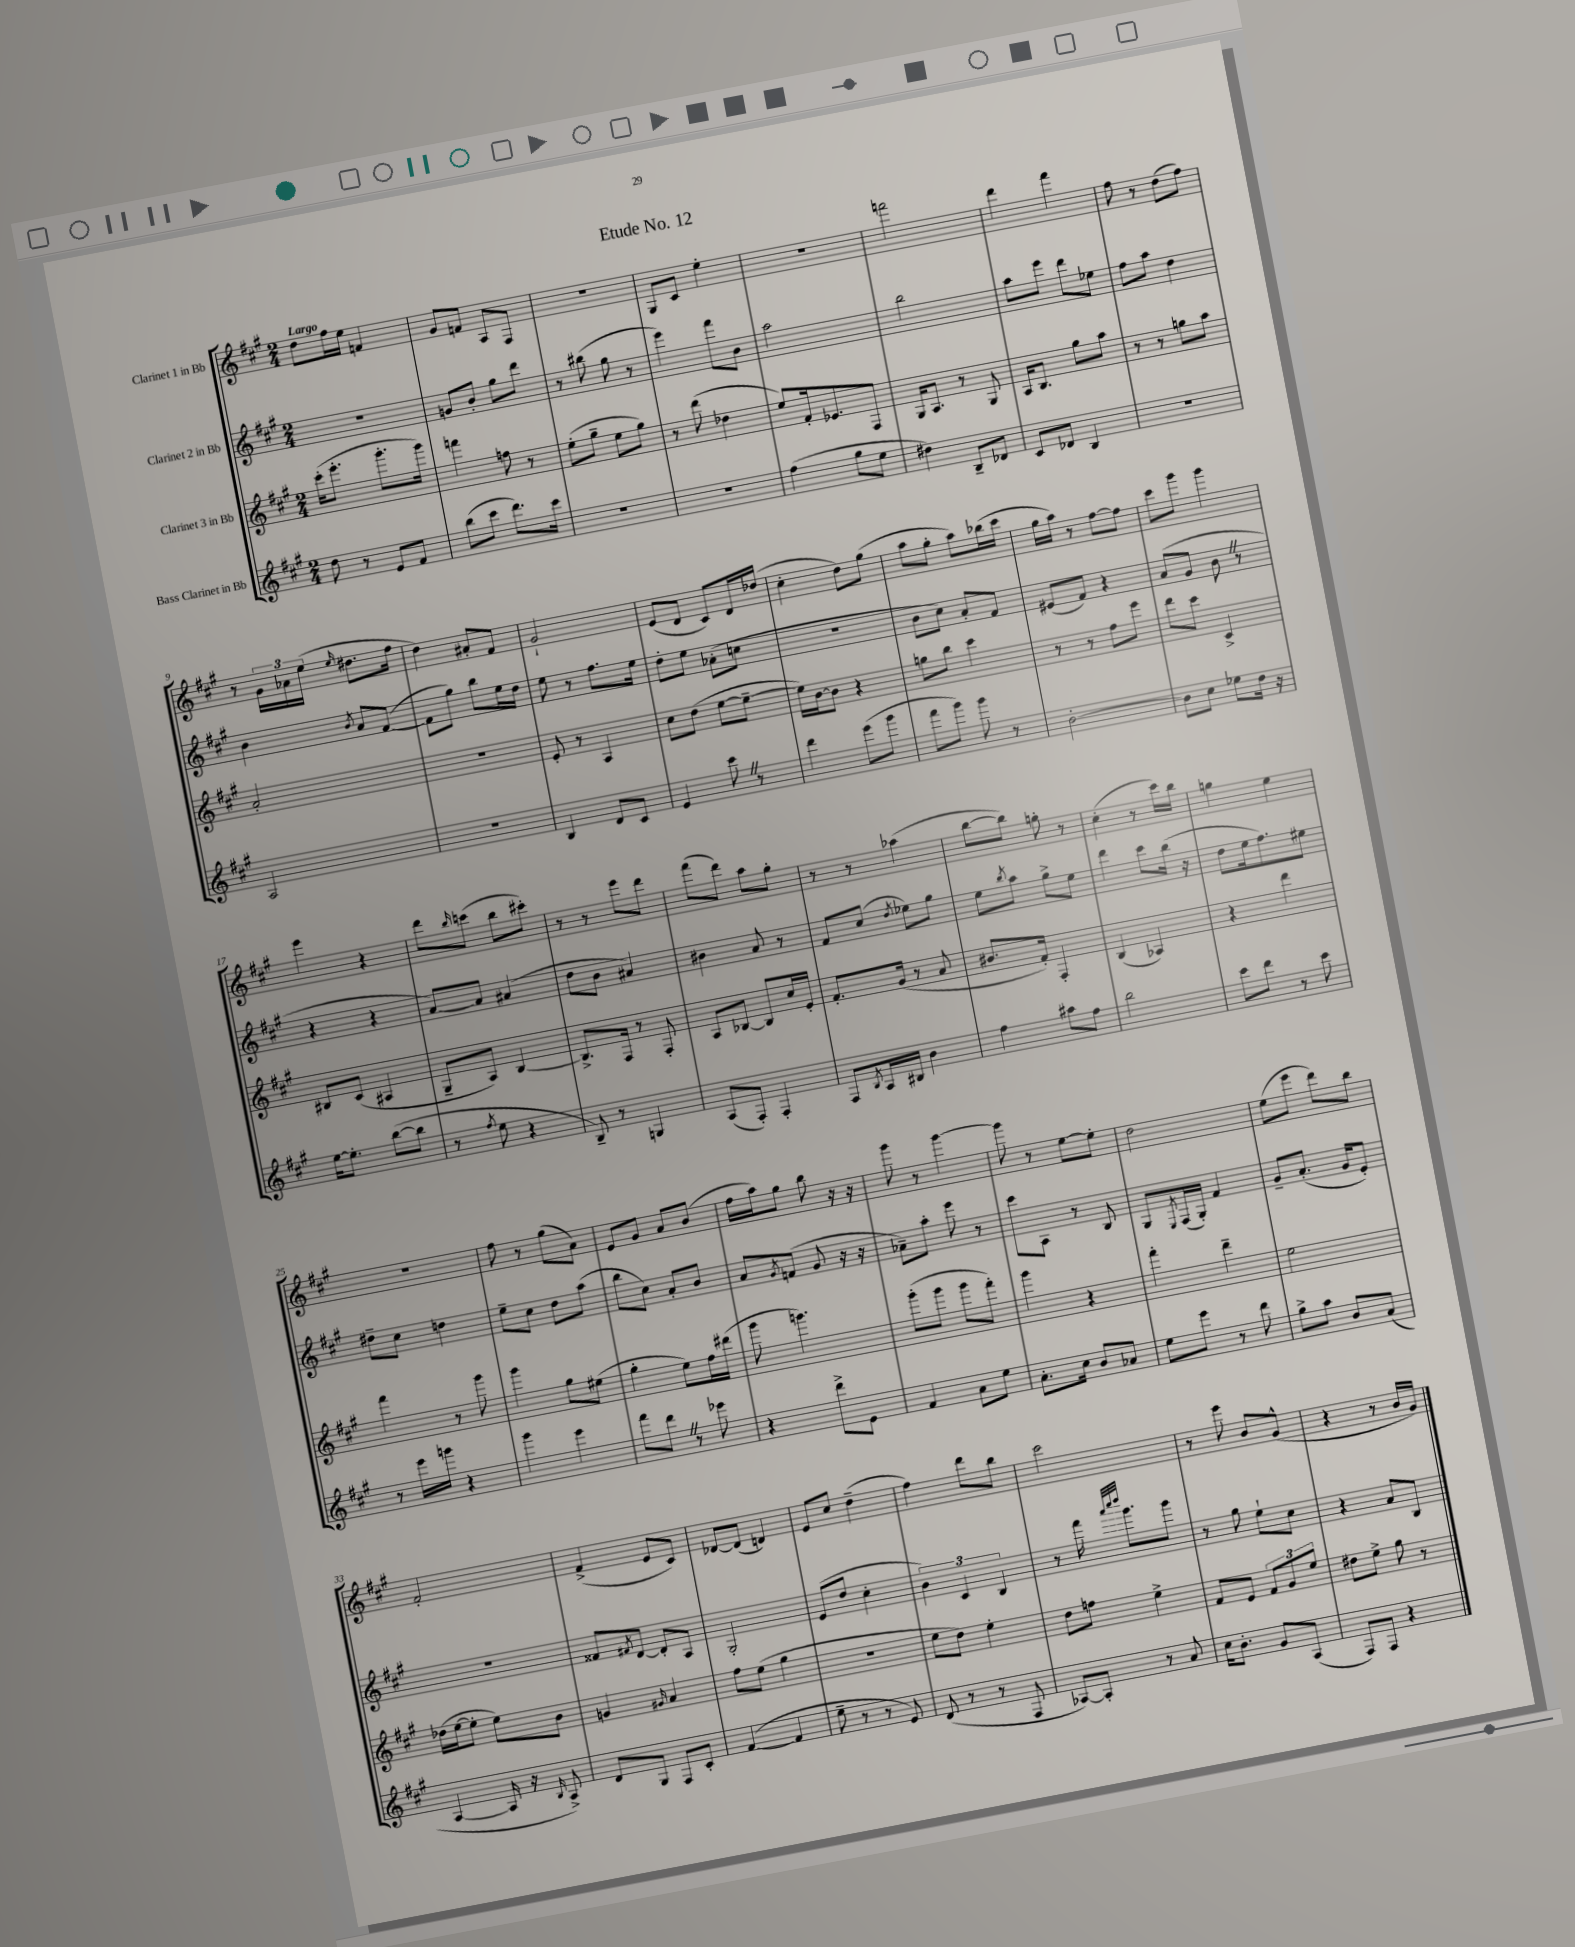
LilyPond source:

\header { title = "Etude No. 12" }
<<
\new StaffGroup <<
\new Staff = "s0" \with { instrumentName = "Clarinet 1 in Bb" } {
    \clef treble \key a \major \numericTimeSignature \time 2/4 \tempo "Largo"
    d''8 fis''16 e''16 f'4 |
    gis'8 f'8 a8 fis8 |
    r2 |
    gis8 cis'8 e''4-. |
    r2 |
    f'''2 |
    d'''4 fis'''4 |
    fis''8 r8 d''8( fis''8) |
    r8 \tuplet 3/2 { gis'16 aes'16 e''16( } \grace { e''16 } dis''8. fis''16 |
    d''4) ais'8-. fis'8 |
    gis'2-! |
    e'8( d'8 cis'8) d'16 des''16( |
    cis''4-. d''8) gis''8( |
    a''8 gis''8-. a''8) bes''16( cis'''16 |
    gis''16 a''16) r8 fis''8~ fis''8 |
    cis'''8 gis'''8 gis'''4 |
    e'''4 r4 |
    d'''8 \grace { b''16 } c'''8( b''8 cis'''8-.) |
    r8 r8 e'''8 d'''8 |
    fis'''8( d'''8) a''8 gis''8-. |
    r8 r8 aes''4( |
    b''8~ b''8) g''8-. r8 |
    cis''4-.( r8 cis'''16) b''16 |
    g''4 e''4 |
    r2 |
    fis''8 r8 gis''8( a'8) |
    e'8 gis'8 a'8 b'8( |
    fis''16 a''16) gis''8 b''8 r16 r16 |
    gis'''8 r8 gis'''4~ |
    gis'''8 r8 e''8~ e''8-. |
    d''2 |
    e''8( e'''8 d'''8) b''8 |
    fis'2-. |
    fis'4->( e'8 cis'8) |
    des'8~ des'8( d'4) |
    e'8 cis''8 d''4--( |
    fis''4) d'''8 b''8 |
    cis'''2 |
    r8 e'''8 b'8 gis'8-^( |
    r4 r8 b'16 gis'16) \bar "|." |
}
\new Staff = "s1" \with { instrumentName = "Clarinet 2 in Bb" } {
    \clef treble \key a \major \numericTimeSignature \time 2/4
    R2 |
    g'8 b'8-. gis''8 d'''8 |
    r8 bis''8( gis''8 r8 |
    e'''4) fis'''8 b'8 |
    a''2 |
    b''2 |
    a''8 e'''8 d'''8 ees''8 |
    fis''8 a''8 d''4 |
    b'4 \acciaccatura { b'8 } a'8 fis'8~( |
    fis'8 gis''8) b''8 e''16 d''16 |
    e''8 r8 fis''8. e''16 |
    d''8-. e''8 aes'8-.( c''8 |
    r2 |
    b'8 cis''8) a'8-. fis'8 |
    eis'8( fis'8) r4 |
    a'8( gis'8 b'8 \once \override BreathingSign.text = \markup { \musicglyph "scripts.caesura.straight" } \breathe r8 |
    r4 r4 |
    a'8~) a'8 ais'4( |
    d''8 b'8 ais'4) |
    bis'4 a'8 r8 |
    fis'8 cis''8( \acciaccatura { d''8 } ees''8) gis''8 |
    e''8 \acciaccatura { b''8 } a''8 gis''8-> e''8 |
    d'''4 cis'''8 b''16( r16 |
    d''8 e''16 fis''8.) eis''8 |
    dis''8-- cis''8 d''4 |
    e''8-- cis''8 d''8 a''8( |
    b''8 cis''8) a'8-. b'8 |
    a'8 \acciaccatura { gis'8 } f'8( gis'8 r16 r16 |
    aes'8--) a''8-. e'''8 r8 |
    cis'''8 a8 r8 b8 |
    gis8 \acciaccatura { e8 } fis16( gis16-.) fis'4 |
    gis'8-- a'8.-.( gis'16 e'8-.) |
    R2 |
    fisis'8 \acciaccatura { fis'8 } d'8~ d'8-. a8 |
    gis2-. |
    e'8( d''8 cis''4-. |
    \tuplet 3/2 { b'4) cis'4 b4 } |
    r8 fis'''16 \grace { a'''32 cis''''32 d''''32 } gis'''8. gis'''8 |
    r8 gis''8 e''8-! cis''8 |
    r4 a'8 b8 \bar "|." |
}
\new Staff = "s2" \with { instrumentName = "Clarinet 3 in Bb" } {
    \clef treble \key a \major \numericTimeSignature \time 2/4
    cis'''16-.( e'''8.-. gis'''8.-. gis'''16) |
    f'''4 f''8 r8 |
    e''8-.( gis''8-- e''8 gis''8) |
    r8 d'''8( des''4 |
    e''8) fis'16-. ees'8. fis8 |
    gis16 a8. r8 gis8 |
    a16 b8. gis''8 a''8 |
    r8 r8 g''8 a''8 |
    a'2-. |
    R2 |
    e'8-. r8 a4 |
    cis''8 d''8( e''8~ e''8~-- |
    e''16) b'16~ b'8 r4 |
    g''8 b''8 cis'''4 |
    r8 r8 fis''8 e'''8 |
    d'''8 cis'''8 cis'4-> |
    bis8 cis'8( ais4 |
    gis8-- a8) b4~ |
    b8.-> fis16 r8 fis8-. |
    a8 bes8~ bes8 cis''16 e'16-. |
    fis'8.-. gis'16( r8 a'8 |
    bis'8. fis'16-.) fis4-. |
    b4( aes4) |
    r4 d'''4 |
    fis'''4 r8 gis'''8 |
    gis'''4 gis''8 eis''8( |
    gis''4-. e''8) fis''16 dis'''16( |
    gis'''8 g'''4.) |
    gis'''8-.( gis'''8 gis'''8 fis'''8-.) |
    gis'''4 r4 |
    fis'''4-. d'''4-- |
    e''2 |
    des''16( e''16~ e''8-. e''8) b'8 |
    g'4 \grace { gis'16 } a'4 |
    fis''8 e''8( gis''4 |
    r2 |
    e''8 d''8) e''4-. |
    d''8 f''8 e''4-> |
    fis'8 e'8 \tuplet 3/2 { fis'8 gis'8 e''8 } |
    dis''8 e''8-> gis''8 r8 \bar "|." |
}
\new Staff = "s3" \with { instrumentName = "Bass Clarinet in Bb" } {
    \clef treble \key a \major \numericTimeSignature \time 2/4
    d''8 r8 e'8 fis'8 |
    b''8( cis'''8 d'''8.) cis'''16 |
    R2 |
    R2 |
    fis''4( gis''8 e''8 |
    dis''4) b8-- des'8 |
    cis'8 des'8 b4 |
    R2 |
    a2 |
    R2 |
    b4 d'8 cis'8 |
    e'4 cis'''8 \once \override BreathingSign.text = \markup { \musicglyph "scripts.caesura.straight" } \breathe r8 |
    d'''4 e'''8( gis'''8 |
    fis'''8 gis'''8) gis'''8 r8 |
    b'2~-. |
    b'8 cis''8 ees''8 d''16 r16 |
    e''16~ e''8.-. b''8~( b''8 |
    r8 \acciaccatura { fis''8 } e''8 r4 |
    b8--) r8 g4 |
    a8( fis8-.) fis4-. |
    fis8 \acciaccatura { b8 } a16 bis16 b'4 |
    fis''4 ais''8 fis''8 |
    b''2 |
    cis'''8 d'''8 r8 cis'''8 |
    r8 e'''16 g'''16 r4 |
    gis'''4 e'''4 |
    fis'''8 d'''8 \once \override BreathingSign.text = \markup { \musicglyph "scripts.caesura.straight" } \breathe r8 ees'''8 |
    r4 d'''8-> e'8 |
    fis'4 a'8 e''8 |
    a'8.-. cis''16 b'8 aes'8 |
    e''8 e'''8 r8 d'''8 |
    gis''8-> a''8 b'8 a'8( |
    a4~ a16 r16 \grace { b16 } a8->) |
    d'8 gis8 fis8 cis'8-. |
    fis'4~( fis'4 |
    e''8-- r8 r8 e'8) |
    d'8( r8 r8 fis8 |
    aes8~) aes8-. r8 a'8 |
    cis''16 b'8.-. gis'8 a8( |
    fis8) fis8 r4 \bar "|." |
}
>>
>>
